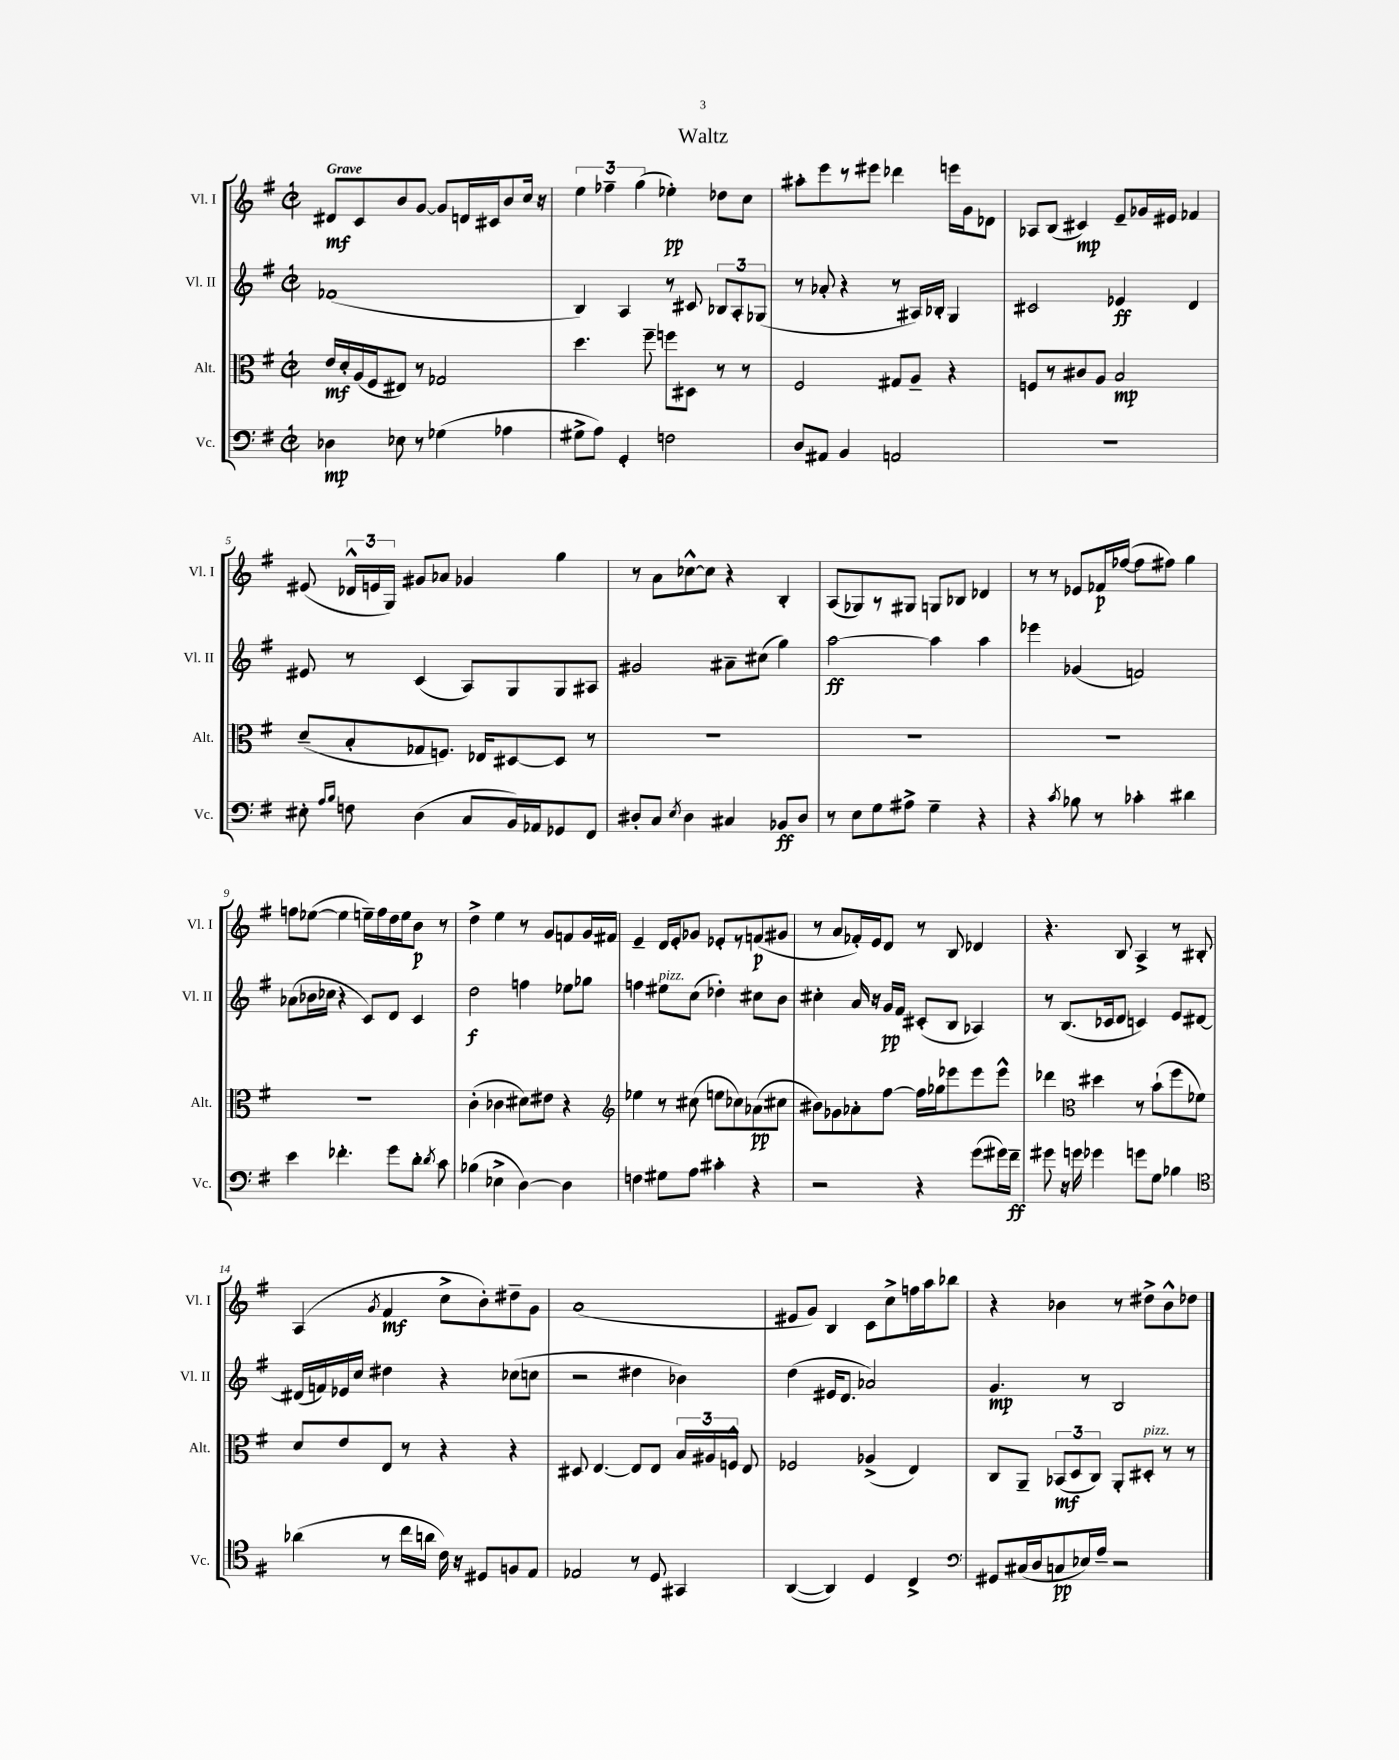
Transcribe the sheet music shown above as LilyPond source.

\header { title = "Waltz" }
<<
\new StaffGroup <<
\new Staff = "s0" \with { instrumentName = "Vl. I" shortInstrumentName = "Vl. I" } {
    \clef treble \key g \major \defaultTimeSignature \time 2/2 \tempo "Grave"
    \autoBeamOff dis'8[\mf c'8 b'8 g'8]~ g'8[ d'16 cis'16 b'8 c''16] r16 |
    \tuplet 3/2 { e''4 fes''4-- g''4( } ees''4-.\pp) des''8[ c''8] |
    ais''8[-. e'''8 r8 eis'''8] des'''4 e'''16[ g'16 des'8] |
    aes8[ b8]( cis'4\mp) e'8[-- ges'16 eis'16] fes'4 |
    eis'8( \tuplet 3/2 { des'16[-^ e'16 g16]) } gis'8[ aes'8] ges'4 g''4 |
    r8 a'8[ ces''8~-^ ces''8] r4 b4-. |
    a8[( ges8) r8 gis8] g8[ bes8] des'4 |
    r8 r8 ees'8[ fes'16\p fes''16]~( fes''8[ fis''8]) g''4 |
    f''8[ ees''8]~( ees''4 e''16[--) f''16 d''16 e''16 b'8]\p r8 |
    d''4-> e''4 r8 g'8[ f'8 g'16 fis'16] |
    e'4-- d'16[ e'16-. ges'8] ees'8[-. r8 f'8\p( gis'8] |
    r8 a'8[ fes'16-.) e'16 d'8] r8 b8 des'4 |
    r4. b8 a4-> r8 bis8-. |
    a4( \acciaccatura { g'8 } fis'4\mf c''8[-> b'8-.) dis''8-- g'8] |
    a'1( |
    eis'8[ g'8]) b4 c'8[ c''8-> f''16 a''16 bes''8] |
    r4 bes'4 r8 dis''8[-> bes'8-^ des''8] \bar "|." |
}
\new Staff = "s1" \with { instrumentName = "Vl. II" shortInstrumentName = "Vl. II" } {
    \clef treble \key g \major \defaultTimeSignature \time 2/2
    \autoBeamOff fes'1( |
    b4) a4 r8 cis'8 \tuplet 3/2 { bes8[ a8-. ges8]( } |
    r8 aes'8-. r4 r8 ais16[) bes16]-. g4 |
    cis'2 ees'4\ff d'4 |
    eis'8 r8 c'4( a8[) g8 g8 ais8] |
    gis'2 ais'8[-- cis''8]( g''4) |
    a''2~\ff a''4 a''4 |
    ees'''4 ges'4( f'2) |
    aes'8[( bes'16 ces''16] r4 c'8[) d'8] c'4 |
    d''2\f f''4 ees''8[ ges''8] |
    f''4 eis''8[^\markup { \italic "pizz." } c''8]( des''4-.) cis''8[ b'8] |
    cis''4-. a'16 r16 g'16[\pp fis'16] cis'8[-.( b8] aes4) |
    r8 b8.[( ces'16 d'8] c'4) e'8[ dis'8]~ |
    dis'16[( f'16) ees'16 c''16] dis''4 r4 ces''8[( c''8] |
    r2 dis''4 bes'4) |
    d''4( eis'16[ d'8.] aes'2) |
    g'4.\mp r8 b2 \bar "|." |
}
\new Staff = "s2" \with { instrumentName = "Alt." shortInstrumentName = "Alt." } {
    \clef alto \key g \major \defaultTimeSignature \time 2/2
    \autoBeamOff e'16[\mf d'16-. a16( fis16 eis8]) r8 ges2 |
    d''4. fis''8-- f''8[ dis8] r8 r8 |
    fis2 gis8[ a8]-- r4 |
    f8[ r8 cis'8 a8] b2\mp |
    d'8[--( b8-. ges8 f8.]) ees16[ dis8~ dis8] r8 |
    R1 |
    R1 |
    R1 |
    R1 |
    c'4-.( ces'4 dis'8[) eis'8] r4 |
    \clef treble ees''4 r8 cis''8( e''8[ ces''8) aes'8\pp( cis''8] |
    bis'8[) ges'8 aes'8-. fis''8]~ fis''16[ ges''16 ees'''8 ees'''8 ees'''8]-^ |
    des'''4 \clef alto dis''4 r8 b'8[-!( fis''8 fes'8]) |
    d'8[ e'8 e8] r8 r4 r4 |
    dis8 e4.~ e8[ e8] \tuplet 3/2 { b16[ ais16 f16]-^ } e8 |
    fes2 aes4->( e4) |
    c8[ a,8]-- \tuplet 3/2 { bes,8[\mf( d8 c8]) } a,8[-. dis8]-.^\markup { \italic "pizz." } r8 r8 \bar "|." |
}
\new Staff = "s3" \with { instrumentName = "Vc." shortInstrumentName = "Vc." } {
    \clef bass \key g \major \defaultTimeSignature \time 2/2
    \autoBeamOff des4\mp ees8 r8 ges4( aes4 |
    gis8[-> a8]) g,4-. f2 |
    d8[ ais,8] b,4 a,2 |
    r1 |
    eis8-. \grace { a16[ b16] } f8 d4( c8[ b,16) aes,16 ges,8 fis,8] |
    dis8[-. c8] \acciaccatura { e8 } dis4 cis4 bes,8[\ff dis8] |
    r8 e8[ g8 ais8]-> g4-- r4 |
    r4 \acciaccatura { c'8 } bes8 r8 ces'4-. dis'4 |
    e'4 fes'4.-. g'8[ d'8]-. \acciaccatura { d'8 } c'8 |
    bes4( ees4-> d4~) d4 |
    f4 gis8[ a8] cis'4-. r4 |
    r2 r4 g'8[( gis'16) fis'16]--\ff |
    gis'8 r16 g'16 ges'4 g'8[ g8] bes4 |
    \clef tenor aes'4( r8 c''16[ a'16] c'16) r16 dis8[ f8 e8] |
    ees2 r8 d8 gis,4 |
    a,4~( a,4) d4 c4-> |
    \clef bass gis,8[ cis16( d16 c8\pp ees16) a16]-- r2 \bar "|." |
}
>>
>>
